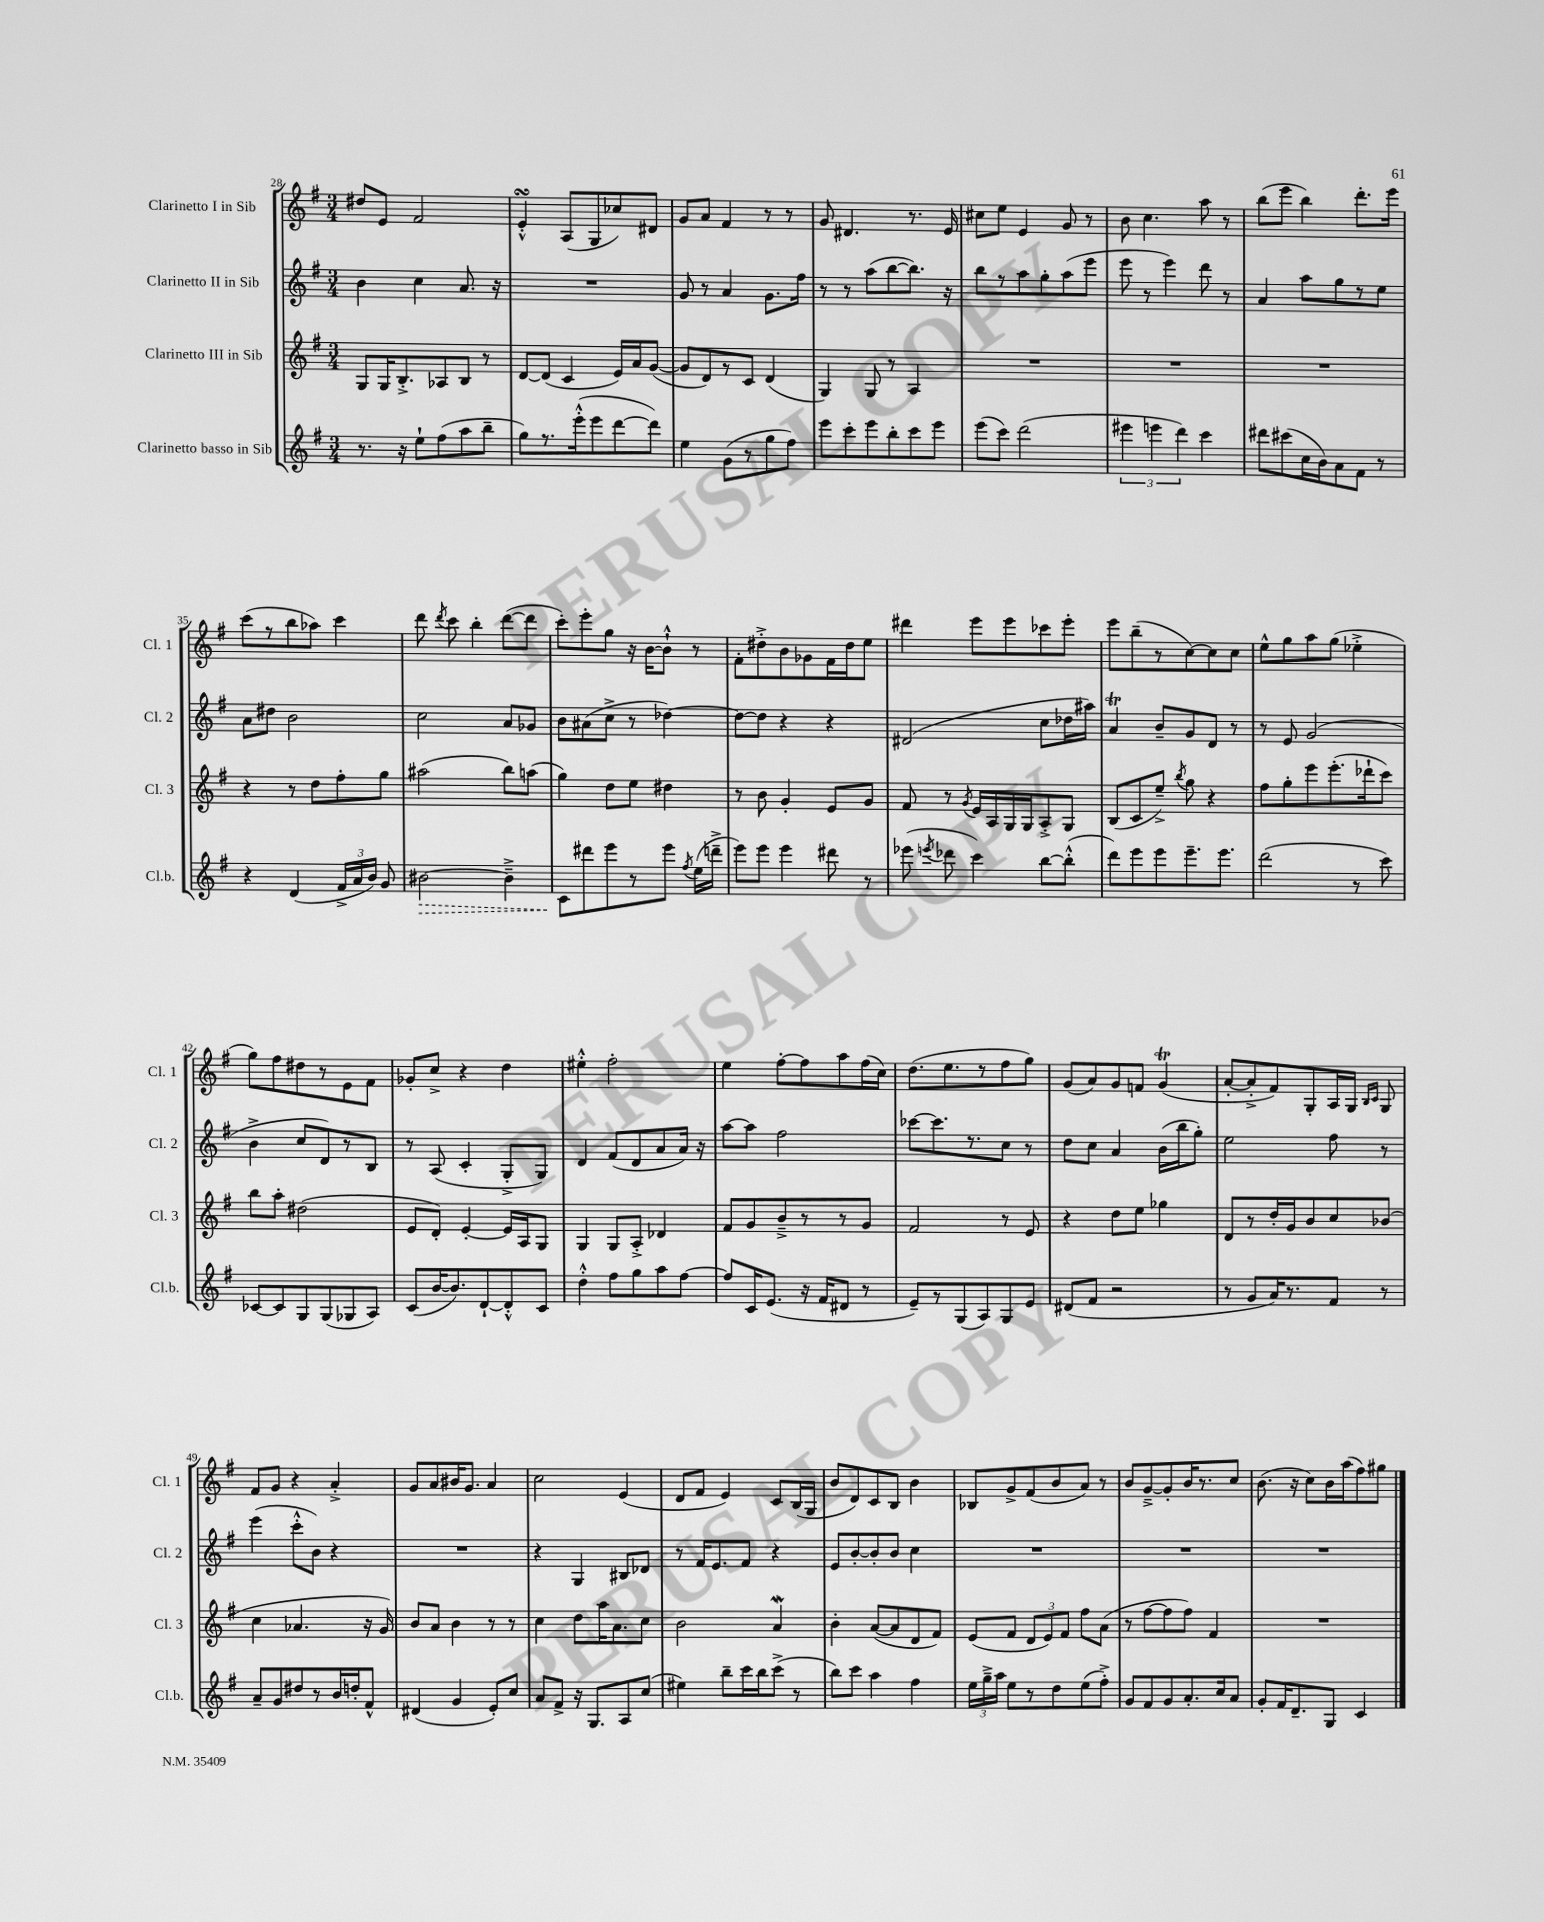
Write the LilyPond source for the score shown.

<<
\new StaffGroup <<
\new Staff = "s0" \with { instrumentName = "Clarinetto I in Sib" shortInstrumentName = "Cl. 1" } {
    \clef treble \key g \major \numericTimeSignature \time 3/4
    \autoBeamOff dis''8[ e'8] fis'2 |
    e'4-.-^\turn a8[( g8 ces''8) dis'8] |
    g'8[ a'8] fis'4 r8 r8 |
    g'8 dis'4. r8. e'16 |
    cis''8[ e''8] e'4 g'8 r8 |
    b'8 c''4. a''8 r8 |
    b''8[( e'''8] b''4) d'''8.[-. e'''16] |
    c'''8[( r8 b''8 aes''8]) c'''4 |
    d'''8 \acciaccatura { d'''8 } c'''8 b''4-. d'''8[~( d'''8] |
    c'''8[-.) e'''8-. g''8] r16 b'16[~ b'8]-!-^ r8 |
    fis'8[-. dis''8-.-> b'8 ges'8 fis'16 dis''16 e''8] |
    dis'''4 e'''8[ e'''8 ces'''8 e'''8]-. |
    e'''8[ b''8--( r8 c''8~) c''8 c''8] |
    e''8[-^ g''8 a''8 g''8]( ees''4-.-> |
    g''8[) fis''8 dis''8 r8 e'8 fis'8] |
    ges'8[-. c''8]-> r4 d''4 |
    eis''4-.-^ fis''2-. |
    e''4 fis''8[~-. fis''8 a''8 fis''16( c''16]) |
    d''8.[( e''8. r8 fis''8 g''8]) |
    g'8[( a'8) g'8 f'8] g'4\trill( |
    a'8[~-. a'8-.-> fis'8) g8-. a16 g16] \grace { b16[ c'16] } g8 |
    fis'8[ g'8] r4 a'4-.-> |
    g'8[ a'8 bis'16 g'8.] a'4 |
    c''2 e'4( |
    d'8[ fis'8] e'4) c'8[ b16( g16] |
    b'8[ d'8) c'8 b8] b'4 |
    bes8[ g'8-> fis'8( b'8 a'8]) r8 |
    b'8[ g'8~---> g'8-. b'16 r8. c''8] |
    b'8.( r16 c''8[) b'16 a''16( fis''8) gis''8] \bar "|." |
}
\new Staff = "s1" \with { instrumentName = "Clarinetto II in Sib" shortInstrumentName = "Cl. 2" } {
    \clef treble \key g \major \numericTimeSignature \time 3/4
    \autoBeamOff b'4 c''4 a'8. r16 |
    R2. |
    g'8 r8 a'4 g'8.[ fis''16] |
    r8 r8 a''8[( b''8~ b''8.]) r16 |
    b''8[ r8 a''8 g''8-. a''8( e'''8] |
    e'''8 r8 e'''4) d'''8 r8 |
    a'4 a''8[ g''8 r8 e''8] |
    a'8[ dis''8] b'2 |
    c''2 a'8[ ges'8] |
    b'8[ ais'8( c''8]-> r8 des''4~) |
    des''8[~ des''8] r4 r4 |
    dis'2( c''8[ des''16 ais''16]) |
    a'4\trill b'8[-- g'8 d'8] r8 |
    r8 e'8 g'2( |
    b'4-> c''8[ d'8) r8 b8] |
    r8 a8( c'4-. g8[-.-> g8]) |
    d'4 fis'8[( d'8 a'8 a'16]) r16 |
    a''8[~ a''8] fis''2 |
    ces'''8[~ ces'''8. r8. c''8] r8 |
    d''8[ c''8] a'4 b'16[( b''16 g''8]-.) |
    e''2 fis''8 r8 |
    e'''4( c'''8[-.-^ b'8]) r4 |
    R2. |
    r4 g4 bis8[ des'8] |
    r8 fis'16[ e'8. fis'8] r4 |
    e'8[ b'8~-. b'8-. b'8] c''4 |
    R2. |
    R2. |
    R2. \bar "|." |
}
\new Staff = "s2" \with { instrumentName = "Clarinetto III in Sib" shortInstrumentName = "Cl. 3" } {
    \clef treble \key g \major \numericTimeSignature \time 3/4
    \autoBeamOff g8[ g16 b8.-.-> aes8 b8] r8 |
    d'8[~ d'8]( c'4 e'16[) a'16 g'8]~( |
    g'8[ d'8) r8 c'8] d'4( |
    g4) g8 r8 a4 |
    R2. |
    R2. |
    R2. |
    r4 r8 d''8[ fis''8-. g''8] |
    ais''2( b''8[) a''8]( |
    g''4) d''8[ e''8] dis''4 |
    r8 b'8 g'4-. e'8[ g'8] |
    fis'8 r8 \acciaccatura { g'8 } e'16[ a16 g16 g16 a8-.-> g8] |
    b8[( c'8 e''8]--->) \acciaccatura { b''8 } g''8 r4 |
    fis''8[ g''8-. e'''8 e'''8.-.( des'''16-! c'''8]) |
    b''8[ a''8]-. dis''2( |
    e'8[ d'8]-.) e'4~-. e'16[ a16 g8] |
    g4 g8[ a8]-.-> des'4 |
    fis'8[ g'8 b'8---> r8 r8 g'8] |
    fis'2 r8 e'8 |
    r4 d''8[ e''8] ges''4 |
    d'8[ r8 d''16-. g'16 b'8 c''8 bes'8]( |
    c''4 aes'4. r16 g'16) |
    b'8[ a'8] b'4 r8 r8 |
    c''4 d''8[ a''16 a'8. c''8] |
    b'2 a'4\mordent |
    b'4-. a'8[~( a'8 d'8 fis'8]) |
    e'8[( fis'8] \tuplet 3/2 { d'8[ e'8) fis'8] } fis''8[ a'8]( |
    r8 fis''8[~ fis''8 fis''8]) fis'4 |
    R2. \bar "|." |
}
\new Staff = "s3" \with { instrumentName = "Clarinetto basso in Sib" shortInstrumentName = "Cl.b." } {
    \clef treble \key g \major \numericTimeSignature \time 3/4
    \autoBeamOff r8. r16 e''8[-! fis''8( a''8 b''8]-- |
    g''8[) r8. e'''16-.-^( e'''8 d'''8~ d'''8]) |
    e''4 g'8[( r8 g''8 fis''8]) |
    e'''8[ c'''8-. e'''8 b''8-. c'''8 e'''8] |
    e'''8[( c'''8]) d'''2( |
    \tuplet 3/2 { eis'''4 e'''4 d'''4) } c'''4 |
    dis'''8[ cis'''8( c''16 b'16) a'8 fis'8] r8 |
    r4 d'4( \tuplet 3/2 { fis'16[-> a'16 b'16]) } g'8 |
    \once \override Hairpin.style = #'dashed-line bis'2~\> bis'4---> |
    c'8[\! dis'''8 e'''8 r8 e'''8] \acciaccatura { fis''8 } e''16[( d'''16]---> |
    e'''8[) e'''8] e'''4 dis'''8 r8 |
    ees'''8( \acciaccatura { e'''8 } des'''8 c'''4) b''8[~ b''8]-.-^( |
    d'''8[) e'''8 e'''8 e'''8.-- e'''8.] |
    d'''2( r8 c'''8) |
    ces'8[~ ces'8 g8 g8( ges8 a8]) |
    c'8[( b'16~ b'8.) d'8~-! d'8-.-^ c'8] |
    d''4-.-^ fis''8[ g''8 a''8 fis''8]~ |
    fis''8[ c'16 e'8.]( r16 fis'16[ dis'8] r8 |
    e'8[--) r8 g8( a8) g8 e'8] |
    dis'8[( fis'8] r2 |
    r8 g'8[ a'16) r8. fis'8] r8 |
    a'8[-- g'8 dis''8 r8 b'16 d''16-. fis'8]-^ |
    dis'4( g'4 e'8[-.) c''8] |
    a'8[ fis'8]-> r16 g8.[ a8 c''8]( |
    eis''4) b''8[-- c'''16 b''16 c'''8]->( r8 |
    b''8[) c'''8] a''4 fis''4 |
    \tuplet 3/2 { e''16[ g''16---> a''16] } e''8[ r8 d''8 e''8( fis''8]-.->) |
    g'8[ fis'8 g'8 a'8.-. c''16 a'8] |
    g'8[-. fis'16 d'8.-- g8] c'4 \bar "|." |
}
>>
>>
\layout { \context { \Score currentBarNumber = #28 } }
